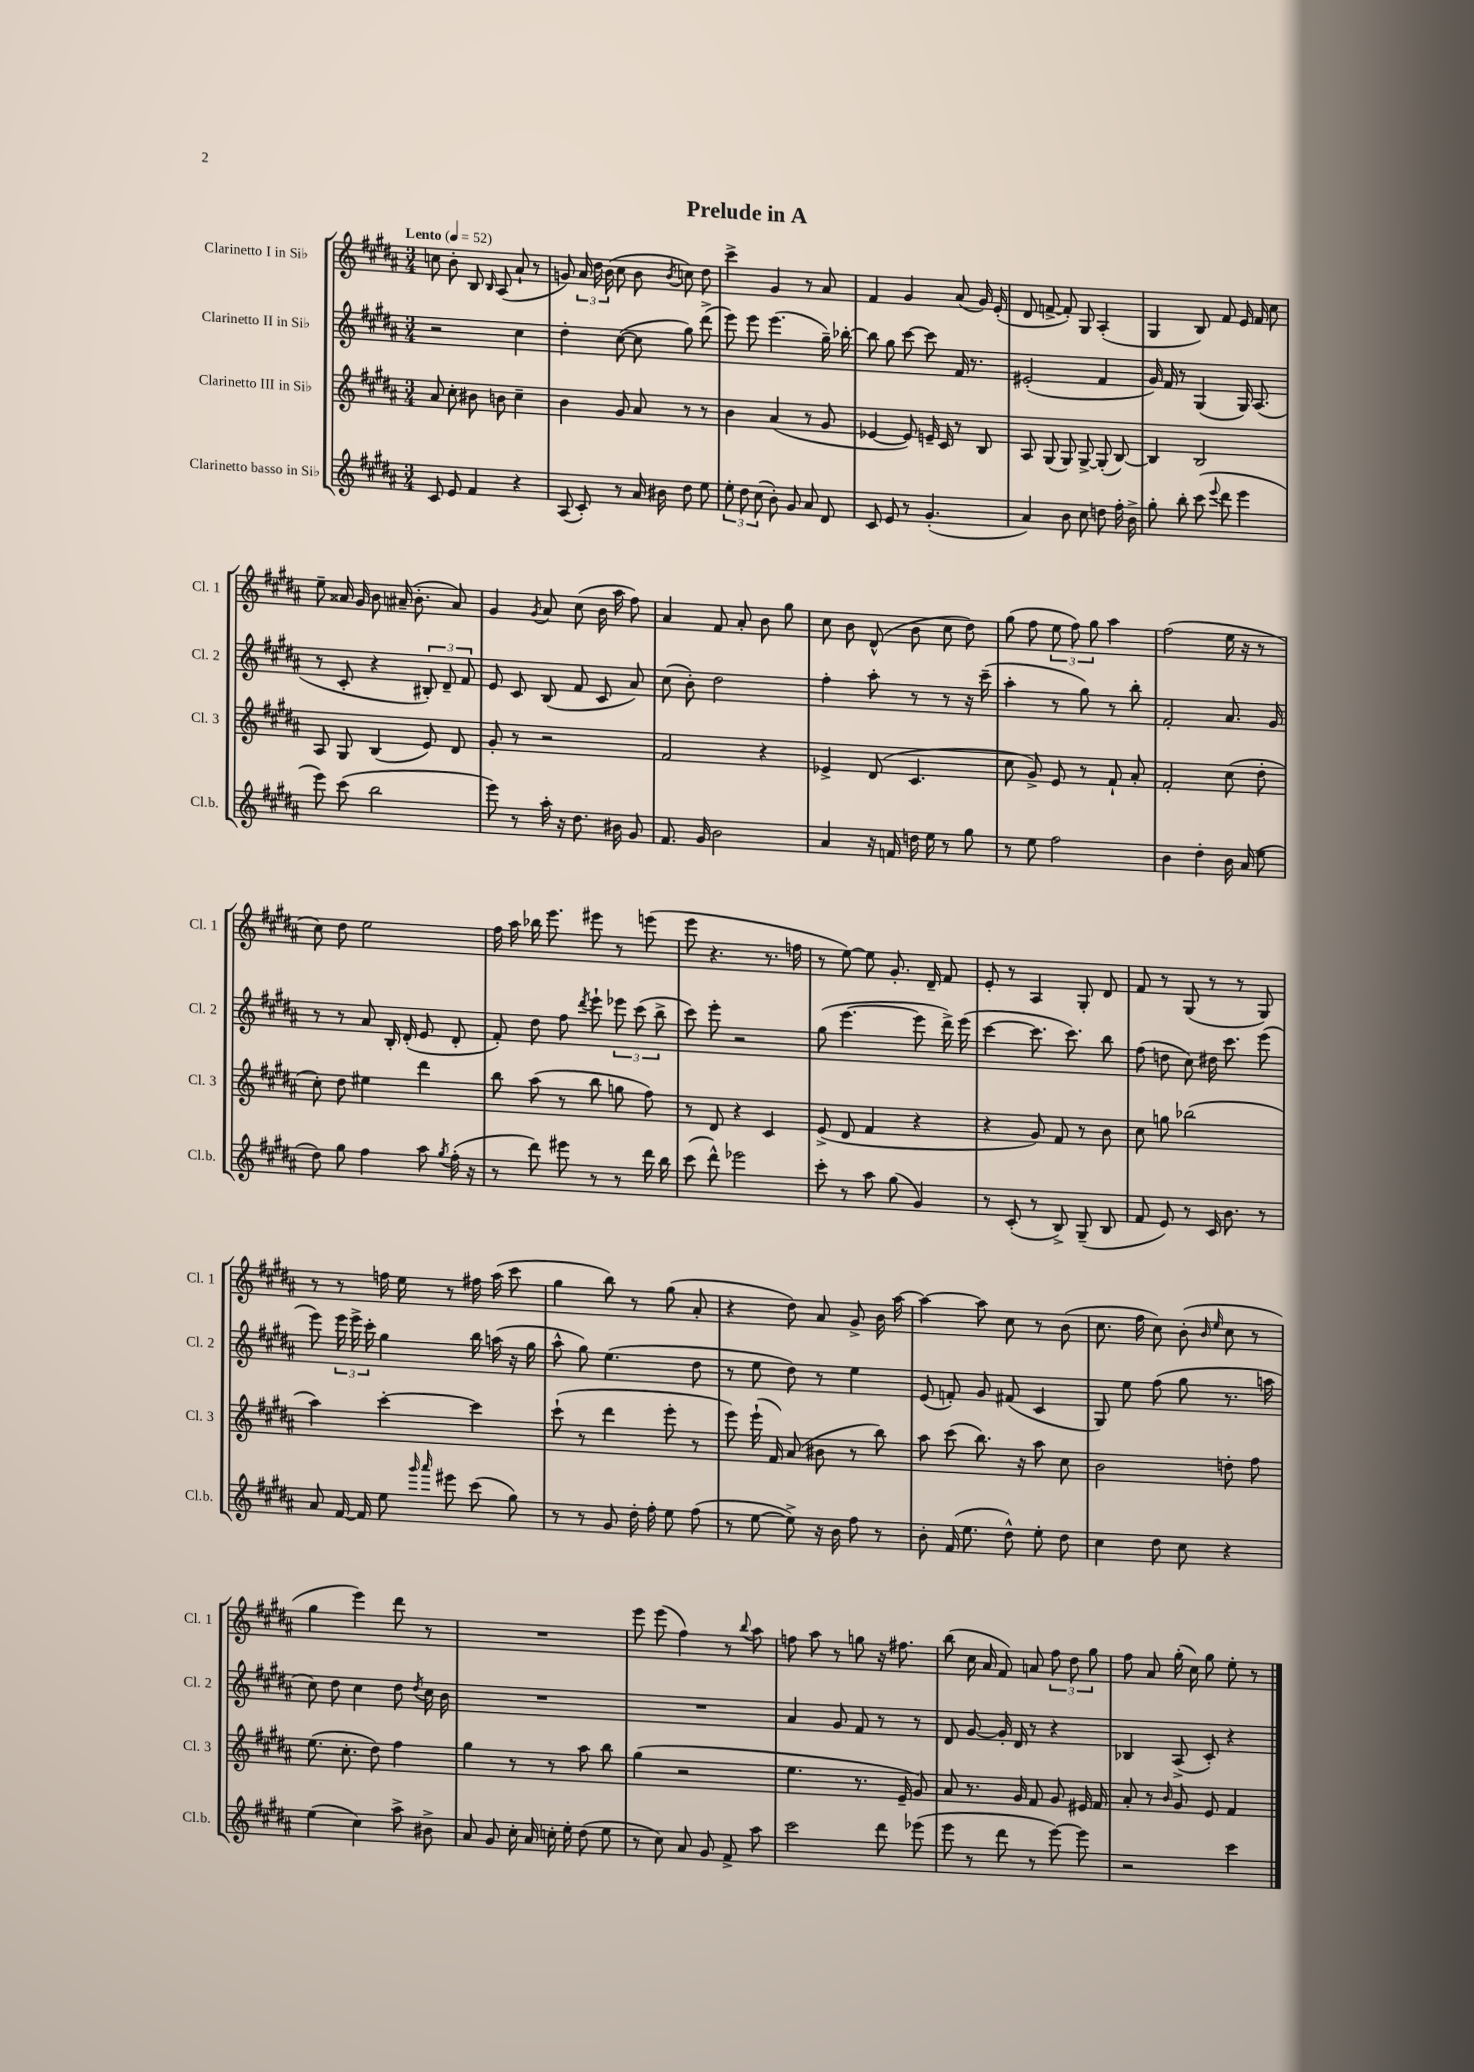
\header { title = "Prelude in A" }
<<
\new StaffGroup <<
\new Staff = "s0" \with { instrumentName = "Clarinetto I in Sib" shortInstrumentName = "Cl. 1" } {
    \clef treble \key b \major \numericTimeSignature \time 3/4 \tempo "Lento" 4 = 52
    \autoBeamOff c''8 b'8-. b8 \grace { b16 } ais8( ais'8-! r8 |
    g'8) \tuplet 3/2 { ais'16 dis''16 b'16( } cis''8 b'8 \acciaccatura { b'8 } c''8) dis''8 |
    cis'''4-> gis'4 r8 ais'8 |
    fis'4 gis'4 ais'8( gis'16) e'16-.( |
    dis'8 f'8~-> f'8-.) gis8 ais4-.( |
    gis4 b8) fis'8 e'16 fis'16 cis''8 |
    e''8-- aisis'16 gis'16 b'8 ais'16--( b'8.-. ais'8) |
    gis'4 \acciaccatura { gis'8 } ais'8 cis''8( b'16 ais''16 fis''8) |
    ais'4 fis'8 ais'8-. b'8 gis''8 |
    cis''8 b'8 dis'8-^( b'8 cis''8 dis''8) |
    gis''8( fis''8 \tuplet 3/2 { e''8 fis''8) gis''8 } ais''4 |
    fis''2( e''16 r16 r8 |
    cis''8) dis''8 e''2 |
    fis''16 ais''16 bes''16 e'''8. eis'''8 r8 e'''8( |
    e'''8 r4. r8. f''16 |
    r8 e''8~) e''8 gis'8.-. dis'16-- fis'8 |
    e'8-. r8 ais4 gis8-. dis'8 |
    fis'8 r8 gis8( r8 r8 gis8) |
    r8 r8 f''16 e''16 r8 fis''16 ais''16( cis'''8 |
    gis''4 b''8) r8 gis''8( ais'8-. |
    r4 dis''8) ais'8 gis'8-> b'16 ais''16~ |
    ais''4~ ais''8 cis''8 r8 b'8( |
    cis''8. fis''16 cis''8) b'8-.( \grace { b'16 e''16 } cis''8 r8 |
    gis''4 e'''4) dis'''8 r8 |
    R2. |
    e'''8 e'''8( fis''4) r8 \appoggiatura { b''8 } ais''8 |
    f''8 ais''8 r8 g''8 r16 fis''8. |
    b''8( cis''16 ais'16 fis'8) a'8 \tuplet 3/2 { fis''8 dis''8 gis''8 } |
    fis''8 ais'8 gis''16-.( cis''16) gis''8 e''8-. r8 \bar "|." |
}
\new Staff = "s1" \with { instrumentName = "Clarinetto II in Sib" shortInstrumentName = "Cl. 2" } {
    \clef treble \key b \major \numericTimeSignature \time 3/4
    \autoBeamOff r2 cis''4 |
    dis''4-. cis''8~( cis''8 gis''8) dis'''8->( |
    e'''8) e'''8 e'''4.( gis''16--) bes''16~-. |
    bes''8 gis''8 cis'''8~ cis'''8 fis'16 r8. |
    eis'2-.( fis'4 |
    gis'16) fis'16 r8 gis4( gis16) ais8.( |
    r8 cis'8-. r4 \tuplet 3/2 { bis8-.) dis'8-- fis'8 } |
    e'8 cis'8 b8( fis'8 cis'8 ais'8) |
    cis''8( b'8-.) dis''2 |
    fis''4-. ais''8-. r8 r8 r16 cis'''16--( |
    ais''4-. r8 gis''8) r8 b''8-. |
    fis'2-. ais'8. gis'16 |
    r8 r8 ais'8 b16-. dis'16-.( e'8 dis'8-. |
    fis'8-.) dis''8 fis''8 \acciaccatura { dis'''8 } e'''8-! \tuplet 3/2 { ees'''8 cis'''8( b''8-> } |
    cis'''8) e'''8-. r2 |
    gis''8( e'''4.~ e'''8 dis'''16->) e'''16( |
    cis'''4~ cis'''8. cis'''8.) b''8 |
    fis''8( d''8 cis''8) dis''16 cis'''8. e'''8( |
    e'''8) \tuplet 3/2 { e'''16 e'''16-> cis'''16-. } gis''4 b''16 a''16( r16 gis''16 |
    ais''8-^ gis''8) e''4.( dis''8 |
    r8 e''8 dis''8) r8 e''4 |
    e'8( f'8-.) gis'8 fis'8( cis'4 |
    gis8) e''8 fis''8( gis''8 r8. a''16 |
    cis''8) dis''8 cis''4 dis''8 \acciaccatura { dis''8 } cis''16 b'16 |
    R2. |
    R2. |
    ais'4 gis'8 fis'8 r8 r8 |
    dis'8 gis'8~ gis'16-. dis'16 r8 r4 |
    bes4 ais8->( cis'8-.) r4 \bar "|." |
}
\new Staff = "s2" \with { instrumentName = "Clarinetto III in Sib" shortInstrumentName = "Cl. 3" } {
    \clef treble \key b \major \numericTimeSignature \time 3/4
    \autoBeamOff ais'8 cis''8-. bis'8 b'8 cis''4-- |
    b'4 gis'8 ais'8 r8 r8 |
    b'4 ais'4( r8 gis'8 |
    ees'4~ ees'8) e'16-- cis'16 r8 b8 |
    ais8 gis8( gis8) gis8~-> gis8-.( b8~) |
    b4 b2 |
    ais8 gis8 b4( e'8) dis'8 |
    gis'8-. r8 r2 |
    fis'2 r4 |
    ees'4-> dis'8( cis'4. |
    cis''8 gis'8->) e'8 r8 fis'8-! ais'8-. |
    fis'2-. cis''8( dis''8-. |
    cis''8-.) dis''8 eis''4 dis'''4 |
    b''8 ais''8( r8 b''8 g''8 fis''8) |
    r8 dis'8 r4 cis'4 |
    e'8->( dis'8 fis'4 r4 |
    r4 gis'8) fis'8 r8 b'8 |
    cis''8 g''8 bes''2( |
    ais''4) cis'''4~-. cis'''4 |
    cis'''8-!( r8 dis'''4 e'''8-. r8 |
    e'''8) e'''16-!( fis'16) ais'8( bis'8 r8 b''8) |
    ais''8 cis'''8( b''8.) r16 ais''8 cis''8 |
    b'2 d''8-. fis''8 |
    e''8.( cis''8.-. dis''8) fis''4 |
    gis''4 r8 r8 ais''8 b''8 |
    gis''4( r2 |
    e''4. r8. e'16-- gis'8) |
    ais'8 r8. gis'16 fis'8 gis'8 eis'16 fis'16 |
    ais'8-. r8 \grace { b'16 } gis'8 e'8 fis'4 \bar "|." |
}
\new Staff = "s3" \with { instrumentName = "Clarinetto basso in Sib" shortInstrumentName = "Cl.b." } {
    \clef treble \key b \major \numericTimeSignature \time 3/4
    \autoBeamOff cis'8 e'8 fis'4 r4 |
    ais8( cis'8-.) r8 ais'16 bis'16 dis''8 e''8 |
    \tuplet 3/2 { e''8-. dis''8 cis''8( } b'8-.) gis'8 ais'8 dis'8 |
    cis'8 e'8 r8 gis'4.-.( |
    ais'4) b'8 cis''8 d''8 fis''16-. b'16-> |
    gis''8-. b''8-. cis'''8( \appoggiatura { e'''8 } dis'''8 e'''4 |
    e'''8) cis'''8( b''2 |
    e'''8) r8 ais''16-. r16 dis''8. bis'16 gis'8 |
    fis'8. gis'16 b'2 |
    ais'4 r16 f'16 d''16 e''16 r8 gis''8 |
    r8 e''8 fis''2 |
    b'4 dis''4-. b'16 ais'16( e''8 |
    dis''8) gis''8 fis''4 ais''8 \acciaccatura { gis''8 } fis''16-.( r16 |
    r8 dis'''8) eis'''8 r8 r8 dis'''16 b''16 |
    cis'''8( dis'''8-^) ees'''2 |
    cis'''8-. r8 ais''8 gis''8( gis'4) |
    r8 cis'8-.( r8 b8->) gis8--( b8 |
    fis'8 e'8) r8 cis'16 b'8. r8 |
    ais'8 fis'16~ fis'16 e''8 \grace { gis'''16 ais'''16 } eis'''8 cis'''8( gis''8) |
    r8 r8 gis'8 dis''16-. fis''16-. e''8 fis''8( |
    r8 e''8~ e''8->) r16 b'16 fis''8 r8 |
    b'8-. fis'16( e''8. dis''8-^) e''8-. dis''8 |
    cis''4 dis''8 cis''8 r4 |
    e''4( cis''4) ais''8-> bis'8-> |
    ais'8 gis'8 cis''16-. ais'16 c''16-. e''16-. dis''8( e''8 |
    r8 cis''8) ais'8 gis'8 fis'8-> ais''8 |
    cis'''2 dis'''8 ees'''8( |
    e'''8 r8 dis'''8 r8 e'''8~) e'''8 |
    r2 cis'''4 \bar "|." |
}
>>
>>
\layout { \context { \Score \remove "Bar_number_engraver" } }
